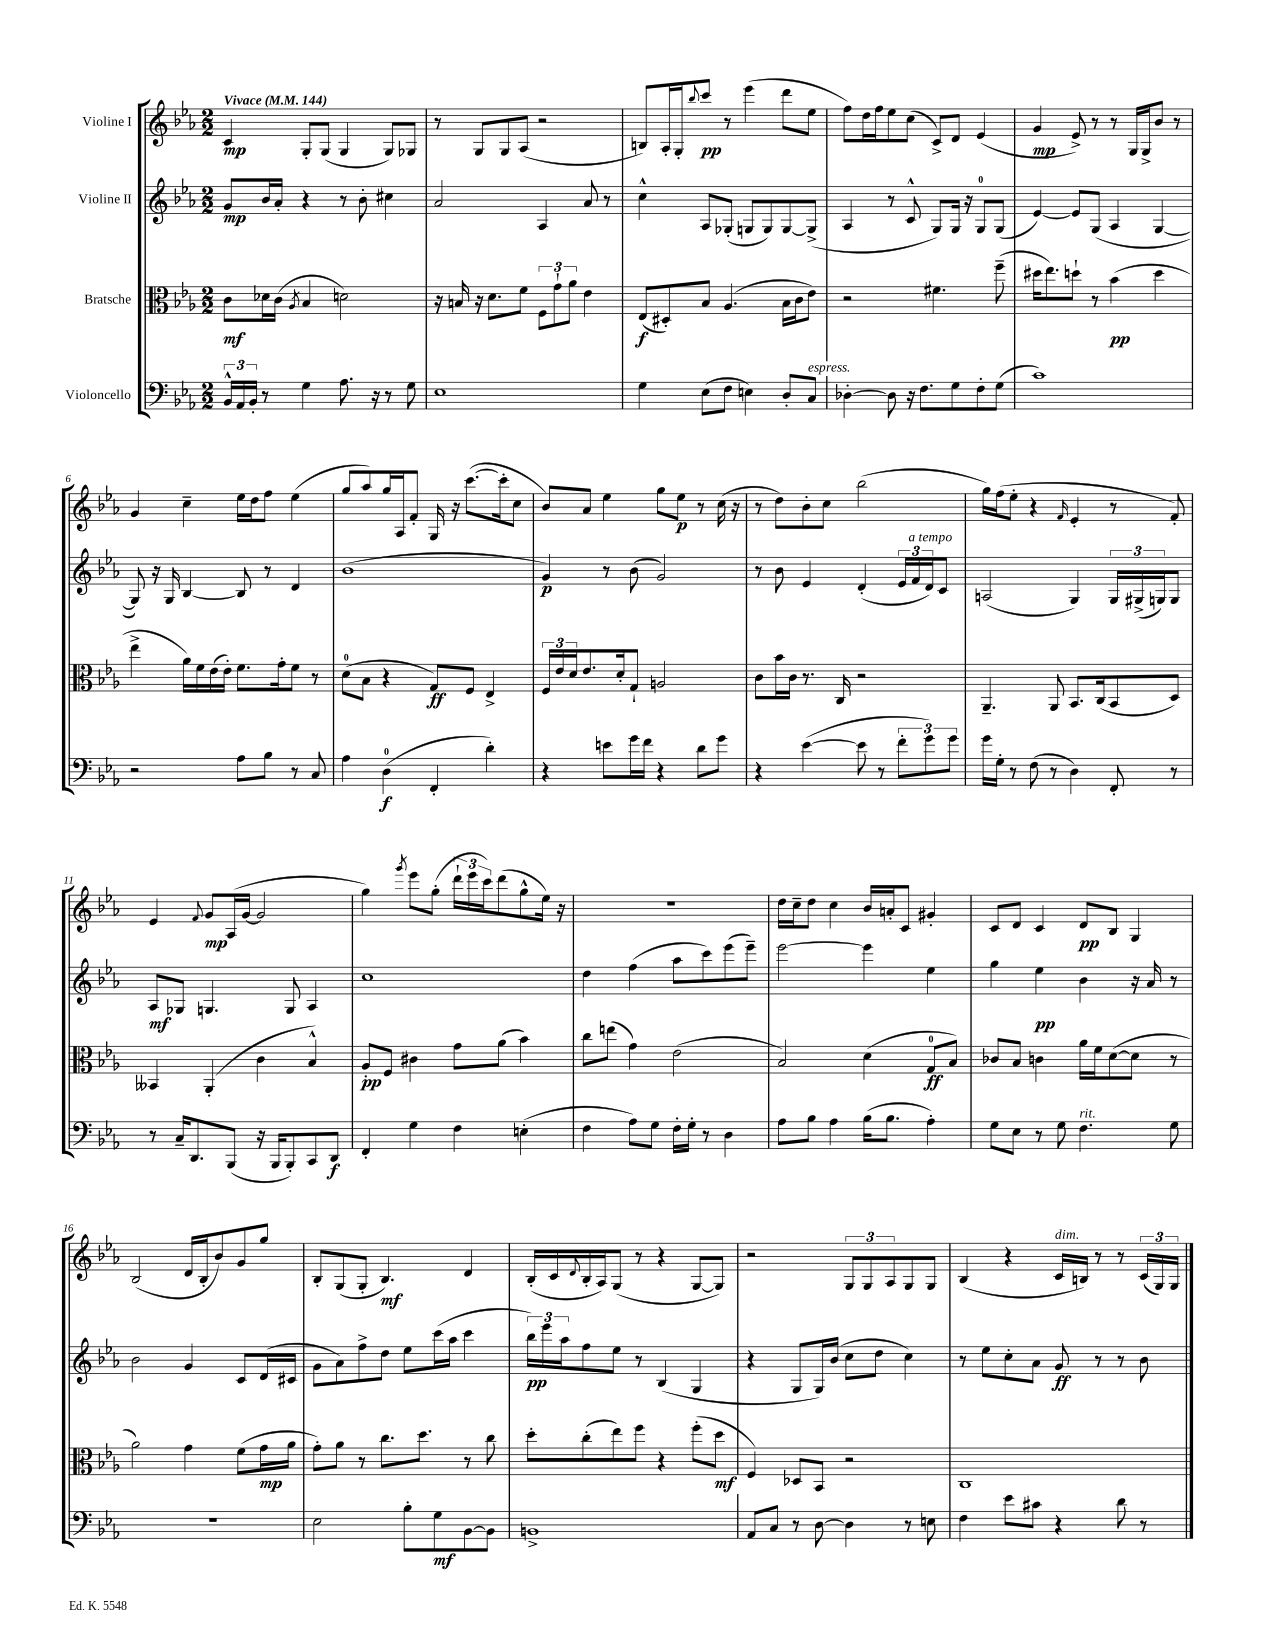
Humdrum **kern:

**kern	**dynam	**kern	**dynam	**kern	**dynam	**kern	**dynam
*part4	*part4	*part3	*part3	*part2	*part2	*part1	*part1
*staff4	*staff4	*staff3	*staff3	*staff2	*staff2	*staff1	*staff1
*I"Violoncello	*	*I"Bratsche	*	*I"Violine II	*	*I"Violine I	*
*clefF4	*	*clefC3	*	*clefG2	*	*clefG2	*
*k[b-e-a-]	*	*k[b-e-a-]	*	*k[b-e-a-]	*	*k[b-e-a-]	*
*M2/2	*	*M2/2	*	*M2/2	*	*M2/2	*
*MM144	*	*MM144	*	*MM144	*	*MM144	*
=1	=1	=1	=1	=1	=1	=1	=1
!	!	!	!	!	!	!LO:TX:a:B:t=Vivace	!
24BB-^^/LL	.	8c\L	mf	8g/L	mp	4c/	mp
24AA-/	.	.	.	.	.	.	.
24BB-'/JJ	.	.	.	.	.	.	.
8r	.	16d-X\L	.	16b-/L	.	.	.
.	.	(16c\JJ	.	16a-'/JJ	.	.	.
.	.	8qA-/	.	.	.	.	.
4G\	.	4B-/	.	4r	.	8G'/L	.
.	.	.	.	.	.	(8G/J	.
8.A-\	.	2dn\)	.	8r	.	4G/	.
.	.	.	.	8b-'\	.	.	.
16r	.	.	.	.	.	.	.
8r	.	.	.	4cc#X\	.	8G/L)	.
8G\	.	.	.	.	.	8G-X/J	.
=2	=2	=2	=2	=2	=2	=2	=2
1E-	.	16r	.	2a-/	.	8r	.
.	.	16Bn/	.	.	.	.	.
.	.	16r	.	.	.	8G/L	.
.	.	8.d\L	.	.	.	.	.
.	.	.	.	.	.	8G/	.
.	.	8f\J	.	.	.	(8A-/J	.
.	.	12F\L	.	4A-/	.	2r	.
.	.	12g`\	.	.	.	.	.
.	.	12a-\J	.	.	.	.	.
.	.	4e-\	.	8a-/	.	.	.
.	.	.	.	8r	.	.	.
=3	=3	=3	=3	=3	=3	=3	=3
4G\	.	(8E-/L	f	4cc^^\	.	8Bn/L)	.
.	.	8D#X'/)	.	.	.	16A-'/L	.
.	.	.	.	.	.	16G'/J	.
.	.	.	.	.	.	8qqbb-/	.
(8E-\L	.	8B-/J	.	8A-/L	.	8ccc/J	pp
8F\J	.	(4.A-/	.	(8G-X'/J	.	8r	.
4En\)	.	.	.	8Gn/L	.	(4eee-\	.
.	.	.	.	8G/)	.	.	.
8D'/L	.	16B-\LL	.	[8G/	.	8ddd\L	.
.	.	16c\J	.	.	.	.	.
!LO:TX:a:i:t=espress.	!	!	!	!	!	!	!
8C/J	.	8e-\J)	.	(8G^/J]	.	8ee-\J	.
=4	=4	=4	=4	=4	=4	=4	=4
[4D-X'\	.	2r	.	4A-/	.	8ff\L)	.
.	.	.	.	.	.	16dd\L	.
.	.	.	.	.	.	16ff\J	.
8D-\]	.	.	.	8r	.	8ee-\	.
16r	.	.	.	8c^^/	.	(8cc\J	.
8.F\L	.	.	.	.	.	.	.
.	.	4.f#X\	.	8G/L)	.	8c^/L)	.
8G\	.	.	.	16G/Jk	.	8d/J	.
.	.	.	.	16r	.	.	.
8F'\	.	.	.	8G/L	.	(4e-/	.
(8G\J	.	(8ff~\	.	(8G/J	.	.	.
=5	=5	=5	=5	=5	=5	=5	=5
1c)	.	16dd#X\KL	.	[4e-/)	.	4g/	mp
.	.	8.ee-\)	.	.	.	.	.
.	.	8ddn`\J	.	8e-/L]	.	8e-^/)	.
.	.	8r	.	(8G/J	.	8r	.
.	.	(4b-\	pp	4A-/	.	8r	.
.	.	.	.	.	.	16G/LL	.
.	.	.	.	.	.	16G^/J	.
.	.	4dd\	.	[4G/	.	8b-/J	.
.	.	.	.	.	.	8r	.
!!LO:LB:g=z
=6	=6	=6	=6	=6	=6	=6	=6
2r	.	4ee-^\	.	8G/])	.	4g/	.
.	.	.	.	16r	.	.	.
.	.	.	.	16G/	.	.	.
.	.	16a-\LL)	.	[4B-/	.	4cc~\	.
.	.	16f\	.	.	.	.	.
.	.	(16e-\	.	.	.	.	.
.	.	16e-'\JJ)	.	.	.	.	.
8A-\L	.	8.f\L	.	8B-/]	.	16ee-\LL	.
.	.	.	.	.	.	16dd\J	.
8B-\J	.	.	.	8r	.	8ff\J	.
.	.	16g'\k	.	.	.	.	.
8r	.	8f\J	.	4d/	.	(4ee-\	.
8C/	.	8r	.	.	.	.	.
=7	=7	=7	=7	=7	=7	=7	=7
4A-\	.	(8d\L	.	(1b-	.	8gg/L	.
.	.	8B-\J	.	.	.	8aa-/)	.
(4D\	f	4r	.	.	.	16gg/L	.
.	.	.	.	.	.	16A-/J	.
.	.	.	.	.	.	8f'/J	.
4FF'/	.	8G/L)	ff	.	.	16G/	.
.	.	.	.	.	.	16r	.
.	.	8F/J	.	.	.	([8.ccc\L	.
4d'\)	.	4E-^/	.	.	.	.	.
.	.	.	.	.	.	16ccc'\k]	.
.	.	.	.	.	.	8cc\J	.
=8	=8	=8	=8	=8	=8	=8	=8
4r	.	24F/LL	.	4g/)	p	8b-/L)	.
.	.	24e-/	.	.	.	.	.
.	.	24d/J	.	.	.	.	.
.	.	8.e-/	.	.	.	8a-/J	.
8en\L	.	.	.	8r	.	4ee-\	.
.	.	16d'/k	.	.	.	.	.
16g\L	.	8G`/J	.	(8b-\	.	.	.
16f\JJ	.	.	.	.	.	.	.
4r	.	2An/	.	2g/)	.	8gg\L	.
.	.	.	.	.	.	8ee-\J	p
8d\L	.	.	.	.	.	8r	.
8g\J	.	.	.	.	.	(16cc\	.
.	.	.	.	.	.	16r	.
=9	=9	=9	=9	=9	=9	=9	=9
4r	.	8c\L	.	8r	.	8r	.
.	.	16b-\L	.	8b-\	.	8dd\L)	.
.	.	16c\JJ	.	.	.	.	.
([4e-\	.	8.r	.	4e-/	.	8b-'\	.
.	.	.	.	.	.	8cc\J	.
.	.	16C/	.	.	.	.	.
8e-\]	.	2r	.	(4d'/	.	(2bb-\	.
8r	.	.	.	.	.	.	.
12f'\L	.	.	.	24e-/LL	.	.	.
!	!	!	!	!LO:TX:a:i:t=a tempo	!	!	!
.	.	.	.	24f/	.	.	.
12g\)	.	.	.	24d/J)	.	.	.
.	.	.	.	8c/J	.	.	.
12g\J	.	.	.	.	.	.	.
=10	=10	=10	=10	=10	=10	=10	=10
16g\LL	.	4.AA-~/	.	(2An/	.	16gg\LL)	.
16G'\JJ	.	.	.	.	.	(16ff\J	.
8r	.	.	.	.	.	8ee-'\J	.
(8F\	.	.	.	.	.	4r	.
8r	.	8AA-/	.	.	.	.	.
.	.	.	.	.	.	16qqf/	.
4D\)	.	8.BB-/L	.	4G/)	.	4e-'/	.
.	.	(16C/k	.	.	.	.	.
8FF'/	.	8BB-/	.	24G/LL	.	8r	.
.	.	.	.	(24G#X^/	.	.	.
.	.	.	.	24Gn/J)	.	.	.
8r	.	8D/J)	.	8G/J	.	8f'/)	.
!!LO:LB:g=z
=11	=11	=11	=11	=11	=11	=11	=11
8r	.	4BB--X/	.	8A-/L	mf	4e-/	.
16C~/KL	.	.	.	8G-X/J	.	.	.
8.DD/	.	.	.	.	.	.	.
.	.	.	.	.	.	8qqf/	.
.	.	(4AA-'/	.	4.Gn/	.	8g/L	mp
(8BBB-/J	.	.	.	.	.	(16A-/L	.
.	.	.	.	.	.	[16g/JJ	.
16r	.	4c\	.	.	.	2g/]	.
16BBB-/KL	.	.	.	.	.	.	.
8BBB-'/)	.	.	.	8G/	.	.	.
8CC/	.	4B-^^/)	.	4A-/	.	.	.
8DD/J	f	.	.	.	.	.	.
=12	=12	=12	=12	=12	=12	=12	=12
4FF'/	.	8A-'/L	pp	1cc	.	4gg\)	.
.	.	8F/J	.	.	.	.	.
.	.	.	.	.	.	8qggg/	.
4G\	.	4c#X\	.	.	.	8eee-\L	.
.	.	.	.	.	.	(8gg'\J	.
4F\	.	8g\L	.	.	.	24ddd`\LL	.
.	.	.	.	.	.	24eee-\	.
.	.	.	.	.	.	24ccc\J)	.
.	.	(8a-\J	.	.	.	(8ddd\	.
(4En'\	.	4b-\)	.	.	.	8gg^^\	.
.	.	.	.	.	.	16ee-\Jk)	.
.	.	.	.	.	.	16r	.
=13	=13	=13	=13	=13	=13	=13	=13
4F\	.	8cc\L	.	4dd\	.	1r	.
.	.	(8een\J	.	.	.	.	.
8A-\L)	.	4g\)	.	(4ff\	.	.	.
8G\J	.	.	.	.	.	.	.
16F'\LL	.	(2e-\	.	8aa-\L	.	.	.
16G'\JJ	.	.	.	.	.	.	.
8r	.	.	.	8ccc\)	.	.	.
4D\	.	.	.	(8eee-\	.	.	.
.	.	.	.	8eee-~\J)	.	.	.
=14	=14	=14	=14	=14	=14	=14	=14
8A-\L	.	2B-/)	.	[2eee-\	.	16dd\LL	.
.	.	.	.	.	.	16cc~\J	.
8B-\J	.	.	.	.	.	8dd\J	.
4A-\	.	.	.	.	.	4cc\	.
(16B-\KL	.	(4d\	.	4eee-\]	.	16b-/LL	.
8.B-\J	.	.	.	.	.	16an'/J	.
.	.	.	.	.	.	8c/J	.
4A-'\)	.	8G/L	ff	4ee-\	.	4g#X'/	.
.	.	8B-/J)	.	.	.	.	.
=15	=15	=15	=15	=15	=15	=15	=15
8G\L	.	8c-X/L	.	4gg\	.	8c/L	.
8E-\J	.	8B-/J	.	.	.	8d/J	.
8r	.	4cn\	.	4ee-\	pp	4c/	.
8G\	.	.	.	.	.	.	.
!LO:TX:a:i:t=rit.	!	!	!	!	!	!	!
4.F\	.	16a-\LL	.	4b-\	.	8d/L	pp
.	.	16f\J	.	.	.	.	.
.	.	([8d\	.	.	.	8B-/J	.
.	.	8d\J]	.	16r	.	4G/	.
.	.	.	.	16a-/	.	.	.
8G\	.	8r	.	8r	.	.	.
!!LO:LB:g=z
=16	=16	=16	=16	=16	=16	=16	=16
1r	.	2a-\)	.	2b-\	.	(2B-/	.
.	.	4g\	.	4g/	.	16d/LL	.
.	.	.	.	.	.	16B-'/J	.
.	.	.	.	.	.	8b-/)	.
.	.	(8f\L	.	8c/L	.	8g/	.
.	.	16g\L	mp	(16d/L	.	8gg/J	.
.	.	16a-\JJ	.	16c#X/JJ	.	.	.
=17	=17	=17	=17	=17	=17	=17	=17
2E-\	.	8g'\L)	.	8g\L	.	8B-'/L	.
.	.	8a-\J	.	8a-\)	.	(8G/	.
.	.	8r	.	8ff^\	.	8G'/J	.
.	.	8.cc\L	.	8dd\J	.	4.B-/)	mf
8B-'\L	.	.	.	8ee-\L	.	.	.
.	.	8.dd\J	.	.	.	.	.
8G\	mf	.	.	(16ccc\L	.	.	.
.	.	.	.	16aa-\JJ	.	.	.
[8BB-\	.	8r	.	4ccc\	.	4d/	.
8BB-\J]	.	8cc\	.	.	.	.	.
=18	=18	=18	=18	=18	=18	=18	=18
1BBn^	.	8dd'\L	.	24bb-\LL)	pp	(16B-'/LL	.
.	.	.	.	24eee-\	.	.	.
.	.	.	.	.	.	16c/	.
.	.	.	.	24aa-\J	.	.	.
.	.	.	.	.	.	8qqd/	.
.	.	(8cc'\	.	8ff\	.	16B-'/	.
.	.	.	.	.	.	16A-/J)	.
.	.	8ee-\)	.	8ee-\J	.	(8G/J	.
.	.	8ff\J	.	8r	.	8r	.
.	.	4r	.	(4B-/	.	4r	.
.	.	(8ff'\L	.	4G/	.	[8G/L	.
.	.	8dd\J	mf	.	.	8G/J])	.
=19	=19	=19	=19	=19	=19	=19	=19
8AA-/L	.	4F/)	.	4r	.	2r	.
8C/J	.	.	.	.	.	.	.
8r	.	8D-X/L	.	8G/L	.	.	.
[8D\	.	8BB-/J	.	16G/L)	.	.	.
.	.	.	.	(16b-/JJ	.	.	.
4D\]	.	2r	.	8cc\L	.	12G/L	.
.	.	.	.	.	.	12G/	.
.	.	.	.	8dd\J	.	.	.
.	.	.	.	.	.	12A-/	.
8r	.	.	.	4cc\)	.	8G/	.
8En\	.	.	.	.	.	8G/J	.
=20	=20	=20	=20	=20	=20	=20	=20
4F\	.	1C	.	8r	.	(4B-/	.
.	.	.	.	8ee-\L	.	.	.
8e-\L	.	.	.	8cc'\	.	4r	.
8c#X\J	.	.	.	8a-\J	.	.	.
!	!	!	!	!	!	!LO:TX:a:i:t=dim.	!
4r	.	.	.	8g/	ff	16c/LL	.
.	.	.	.	.	.	16Bn/JJ)	.
.	.	.	.	8r	.	8r	.
8d\	.	.	.	8r	.	8r	.
8r	.	.	.	8b-\	.	(24c/LL	.
.	.	.	.	.	.	24G/)	.
.	.	.	.	.	.	24G/JJ	.
==	==	==	==	==	==	==	==
*-	*-	*-	*-	*-	*-	*-	*-
